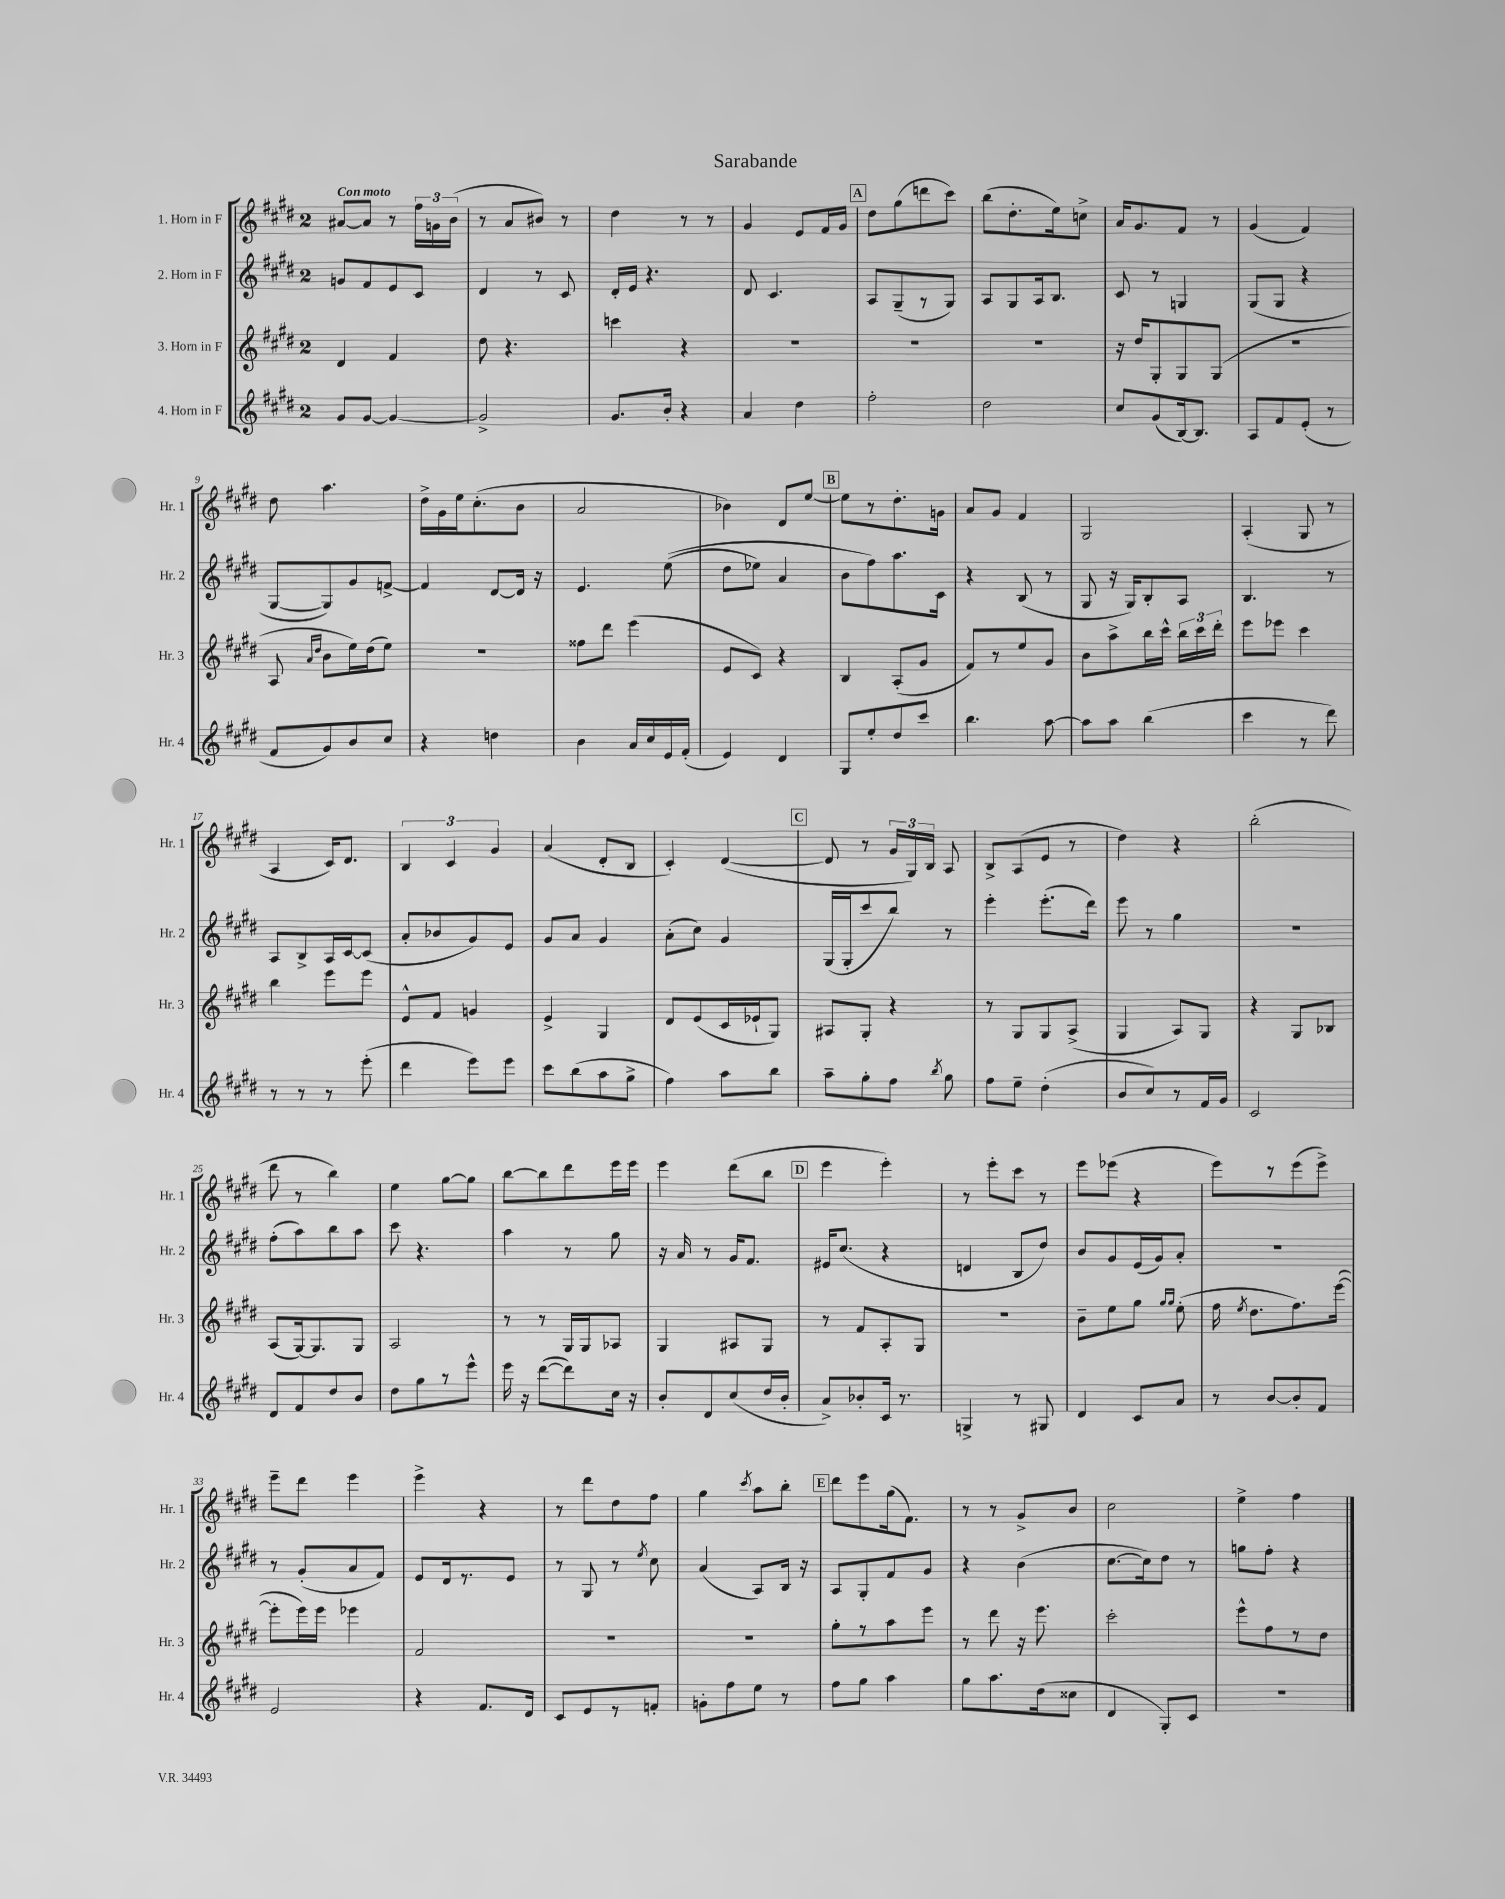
\header { title = "Sarabande" }
<<
\new StaffGroup <<
\new Staff = "s0" \with { instrumentName = "1. Horn in F" shortInstrumentName = "Hr. 1" } {
    \clef treble \key e \major \once \override Staff.TimeSignature.style = #'single-digit \time 2/4 \tempo "Con moto"
    \autoBeamOff ais'8[~ ais'8] r8 \tuplet 3/2 { fis''16[ g'16 b'16]( } |
    r8 a'8[ bis'8]) r8 |
    dis''4 r8 r8 |
    gis'4 e'8[ fis'16 gis'16] |
    \mark \markup { \box "A" } dis''8[ gis''8( d'''8 cis'''8]) |
    b''8[( dis''8.-. e''16) c''8]-> |
    a'16[ gis'8. fis'8] r8 |
    gis'4( fis'4) |
    dis''8 a''4. |
    dis''16[-> gis'16 e''16 cis''8.-.( b'8] |
    a'2 |
    bes'4) dis'8[ e''8]~ |
    \mark \markup { \box "B" } e''8[ r8 dis''8.-. g'16] |
    a'8[ gis'8] fis'4 |
    gis2 |
    a4-.( gis8 r8 |
    a4 cis'16[) dis'8.] |
    \tuplet 3/2 { b4 cis'4 gis'4 } |
    a'4( dis'8[-. b8] |
    cis'4-.) dis'4~( |
    \mark \markup { \box "C" } dis'8 r8 \tuplet 3/2 { gis'16[ gis16) b16] } a8 |
    b8[-> a8( e'8] r8 |
    dis''4) r4 |
    b''2-.( |
    dis'''8 r8 b''4) |
    e''4 gis''8[~ gis''8] |
    b''8[~ b''8 dis'''8 e'''16 e'''16] |
    e'''4 dis'''8[( b''8] |
    \mark \markup { \box "D" } e'''4 e'''4-.) |
    r8 e'''8[-. cis'''8] r8 |
    e'''8[ ees'''8]( r4 |
    e'''8[) r8 e'''8( e'''8]->) |
    e'''8[-- dis'''8] e'''4 |
    e'''4-> r4 |
    r8 dis'''8[ dis''8 fis''8] |
    gis''4 \acciaccatura { cis'''8 } a''8[ b''8]-. |
    \mark \markup { \box "E" } dis'''8[ e'''8 gis''16( fis'8.]) |
    r8 r8 gis'8[-> b'8] |
    cis''2 |
    e''4-> fis''4 \bar "|." |
}
\new Staff = "s1" \with { instrumentName = "2. Horn in F" shortInstrumentName = "Hr. 2" } {
    \clef treble \key e \major \once \override Staff.TimeSignature.style = #'single-digit \time 2/4
    \autoBeamOff g'8[ fis'8 e'8 cis'8] |
    dis'4 r8 cis'8 |
    dis'16[-. e'16] r4. |
    dis'8 cis'4. |
    \mark \markup { \box "A" } a8[ gis8--( r8 gis8]) |
    a8[ gis8 a16 b8.] |
    cis'8 r8 g4 |
    gis8[( gis8] r4 |
    gis8[~ gis8) gis'8 f'8]~-> |
    f'4 dis'8[~ dis'16] r16 |
    e'4. e''8(\( |
    dis''8[ ees''8]) a'4 |
    \mark \markup { \box "B" } b'8[ fis''8\) a''8. cis'16] |
    r4 b8( r8 |
    gis8 r16 gis16[) b8-. a8] |
    b4. r8 |
    a8[ b8-> a16 cis'16~ cis'8]( |
    a'8[-. bes'8 gis'8) e'8] |
    gis'8[ a'8] gis'4 |
    a'8[-.( cis''8]) gis'4 |
    \mark \markup { \box "C" } gis16[( gis16-. cis'''8 b''8]) r8 |
    e'''4-. e'''8.[-.( dis'''16]) |
    e'''8 r8 gis''4 |
    R2 |
    fis''8[-.( a''8) b''8 a''8] |
    cis'''8 r4. |
    a''4 r8 gis''8 |
    r16 a'16 r8 gis'16[ fis'8.] |
    \mark \markup { \box "D" } eis'16[ cis''8.]( r4 |
    d'4 b8[ dis''8]) |
    b'8[ gis'8 e'16( gis'16) a'8]-. |
    R2 |
    r8 gis'8[-.( a'8 fis'8]) |
    e'8[ dis'16 r8. e'8] |
    r8 gis8 r8 \acciaccatura { e''8 } cis''8 |
    a'4( a8[) b16] r16 |
    \mark \markup { \box "E" } a8[ gis8-. fis'8 gis'8] |
    r4 b'4( |
    cis''8.[~ cis''16) dis''8] r8 |
    g''8[ fis''8]-. r4 \bar "|." |
}
\new Staff = "s2" \with { instrumentName = "3. Horn in F" shortInstrumentName = "Hr. 3" } {
    \clef treble \key e \major \once \override Staff.TimeSignature.style = #'single-digit \time 2/4
    \autoBeamOff dis'4 fis'4 |
    dis''8 r4. |
    c'''4 r4 |
    R2 |
    \mark \markup { \box "A" } R2 |
    R2 |
    r16 dis''16[ gis8-. gis8 gis8]( |
    R2 |
    a8 \grace { a'16[ dis''16] } b'8[ e''16) dis''16( e''8]) |
    R2 |
    fisis''8[ dis'''8] e'''4( |
    e'8[ cis'8]) r4 |
    \mark \markup { \box "B" } b4 a8[-.( gis'8] |
    fis'8[) r8 e''8 gis'8] |
    b'8[ a''8-> b''16 cis'''16]-^ \tuplet 3/2 { b''16[ cis'''16 dis'''16]-. } |
    e'''8[ ees'''8] cis'''4 |
    b''4 e'''8[ e'''8] |
    e'8[-^ fis'8] g'4 |
    e'4-> gis4 |
    dis'8[ e'8( cis'16 ees'16-! gis8]) |
    \mark \markup { \box "C" } ais8[ gis8]-. r4 |
    r8 gis8[ gis8 a8]->( |
    gis4 a8[) gis8] |
    r4 gis8[ bes8] |
    a8[( gis16~) gis8. gis8] |
    a2 |
    r8 r8 gis16[ gis16 aes8] |
    gis4 ais8[ gis8] |
    \mark \markup { \box "D" } r8 fis'8[ a8-. gis8] |
    r2 |
    b'8[-- e''8 gis''8] \grace { gis''16[ gis''16] } e''8-.( |
    fis''16 \acciaccatura { e''8 } dis''8.[ fis''8.) e'''16]~( |
    e'''8[-. e'''16) e'''16] ees'''4 |
    fis'2 |
    R2 |
    R2 |
    \mark \markup { \box "E" } gis''8[-. r8 a''8 e'''8] |
    r8 dis'''8 r16 e'''8. |
    cis'''2-. |
    e'''8[-^ fis''8 r8 dis''8] \bar "|." |
}
\new Staff = "s3" \with { instrumentName = "4. Horn in F" shortInstrumentName = "Hr. 4" } {
    \clef treble \key e \major \once \override Staff.TimeSignature.style = #'single-digit \time 2/4
    \autoBeamOff gis'8[ gis'8]~ gis'4~ |
    gis'2-> |
    gis'8.[ b'16]-. r4 |
    a'4 dis''4 |
    \mark \markup { \box "A" } fis''2-. |
    dis''2 |
    cis''8[ gis'8( b16~) b8.] |
    a8[ fis'8 e'8]-.( r8 |
    fis'8[ gis'8) b'8 cis''8] |
    r4 d''4 |
    b'4 a'16[ cis''16 e'16 fis'16]-.( |
    e'4) dis'4 |
    \mark \markup { \box "B" } gis8[ e''8-. dis''8 cis'''8] |
    b''4. a''8~ |
    a''8[ a''8] b''4( |
    cis'''4 r8 dis'''8) |
    r8 r8 r8 e'''8-.( |
    dis'''4 e'''8[) e'''8] |
    cis'''8[ b''8( a''8 gis''8]-> |
    fis''4) a''8[ b''8] |
    \mark \markup { \box "C" } a''8[-- gis''8-. fis''8] \acciaccatura { b''8 } gis''8 |
    fis''8[ e''8]-- dis''4-.( |
    b'8[ cis''8) r8 fis'16 gis'16] |
    cis'2 |
    dis'8[ fis'8 dis''8 b'8] |
    dis''8[ gis''8 r8 e'''8]-^ |
    e'''16 r16 dis'''8[~( dis'''8) cis''16] r16 |
    b'8[-. dis'8 cis''8( dis''16 b'16]-. |
    \mark \markup { \box "D" } a'8[->) bes'8-. cis'16] r8. |
    g4-> r8 gis8 |
    dis'4 cis'8[ a'8] |
    r8 b'8[~ b'8-. fis'8] |
    e'2 |
    r4 fis'8.[ dis'16] |
    cis'8[ e'8 r8 f'8]-. |
    g'8[-. fis''8 e''8] r8 |
    \mark \markup { \box "E" } fis''8[ gis''8] a''4 |
    gis''8[ a''8. dis''16( cisis''8] |
    dis'4 gis8[-.) cis'8] |
    r2 \bar "|." |
}
>>
>>
